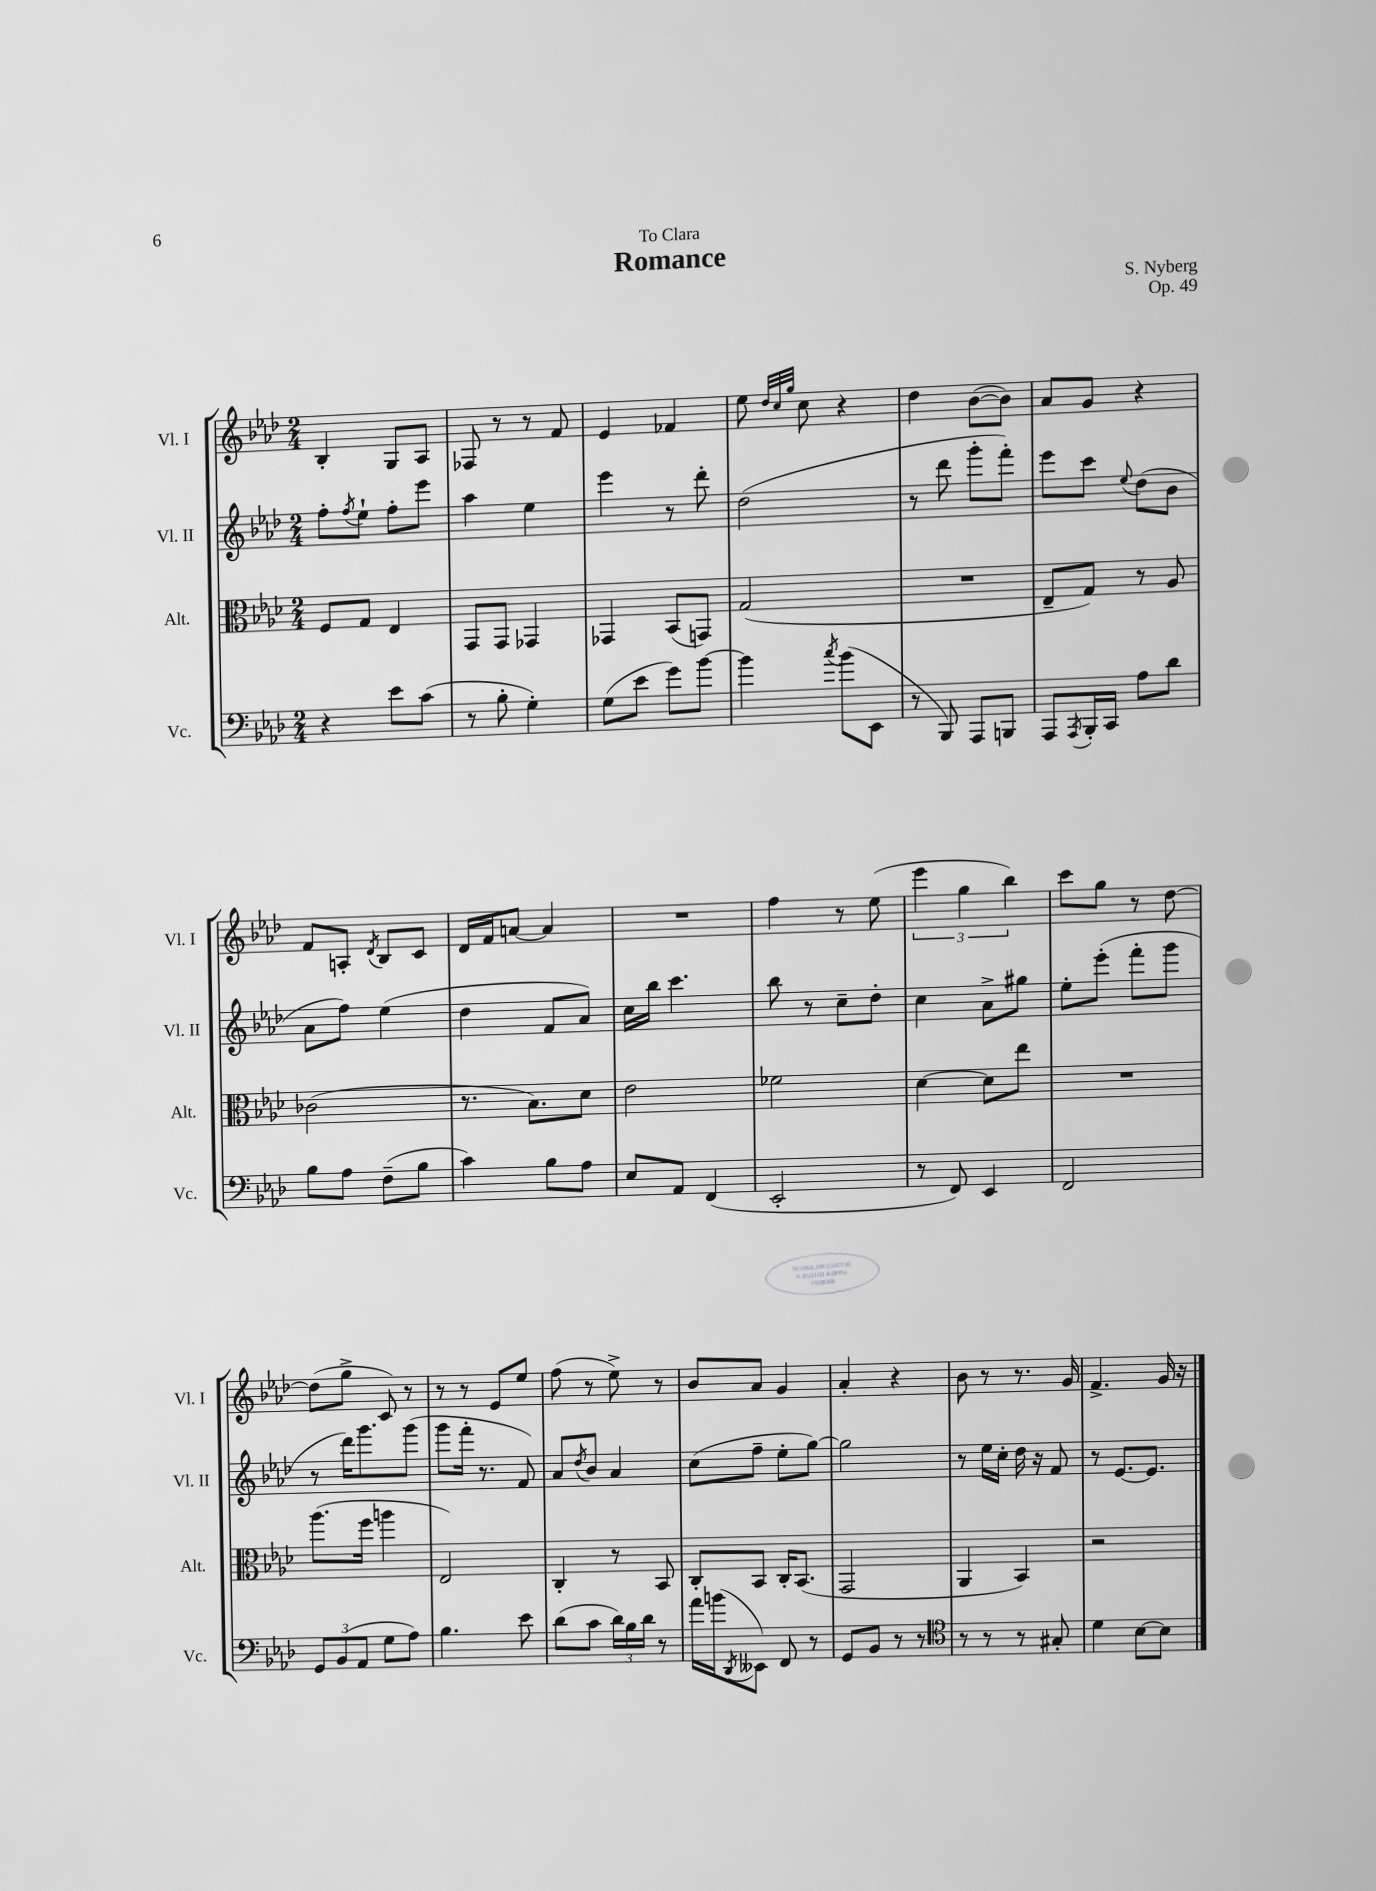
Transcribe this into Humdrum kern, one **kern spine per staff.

**kern	**kern	**kern	**kern
*staff4	*staff3	*staff2	*staff1
*clefF4	*clefC3	*clefG2	*clefG2
*k[b-e-a-d-]	*k[b-e-a-d-]	*k[b-e-a-d-]	*k[b-e-a-d-]
*M2/4	*M2/4	*M2/4	*M2/4
4r	8F	8ff'	4B-'
.	.	8qff	.
.	8G	8ee-`	.
8e-	4E-	8ff'	8G
(8c	.	8eee-	8A-
=	=	=	=
8r	8GG	4aa-	8F-
8B-'	8GG	.	8r
4G')	4GG-	4ee-	8r
.	.	.	8f
=	=	=	=
(8G	4GG-	4eee-	4e-
8e-	.	.	.
8g)	(8BB-	8r	4f-
[8b-	8GG)	8ddd-'	.
=	=	=	=
4b-]	(2G	(2dd-	8ee-
.	.	.	32qqdd-
.	.	.	32qqcc
.	.	.	32qqgg
.	.	.	8cc
8qcc	.	.	.
(8b-	.	.	4r
8EE-	.	.	.
=	=	=	=
8r	2r	8r	4dd-
8BBB-)	.	8ddd-	.
8AAA-	.	8ggg'	([8b-
8BBB	.	8fff')	8b-])
=	=	=	=
8AAA-	8E-~	8eee-	8a-
8qAAA-	.	.	.
16BBB-'	8G)	8ccc	8g
16CC	.	.	.
.	.	8qqee-	.
8A-	8r	(8dd-	4r
8d-	8A-	8b-	.
=	=	=	=
8B-	(2c-	8a-	8f
8A-	.	8ff)	8A'
.	.	.	8qd-
(8F~	.	(4ee-	8B-
8B-	.	.	8c
=	=	=	=
4c)	8.r	4dd-	16d-
.	.	.	16f
.	.	.	[8a
.	8.B-)	.	.
8B-	.	8f	4a]
8A-	8d-	8a-)	.
=	=	=	=
8E-	2e-	16cc	2r
.	.	16bb-	.
8AA-	.	4.ccc	.
(4FF	.	.	.
=	=	=	=
2EE-'	2f-	8bb-	4ff
.	.	8r	.
.	.	8cc~	8r
.	.	8dd-'	(8ee-
=	=	=	=
8r	[4d-	4cc	6eee-
8FF)	.	.	.
.	.	.	6gg
4EE-	8d-]	8a-^	.
.	.	.	6bb-)
.	8ee-	8gg#	.
=	=	=	=
2FF	2r	8ee-'	8ccc
.	.	(8eee-'	8gg
.	.	8fff'	8r
.	.	8ggg	[8dd-
=	=	=	=
12GG	(8.aa-	8r	(8dd-]
(12BB-	.	.	.
.	.	16ddd-)	8gg^
12AA-	.	.	.
.	16ff	8.ggg	.
8G	4aa	.	8c)
8A-)	.	(8ggg	8r
=	=	=	=
4.B-	2E-)	8ggg	8r
.	.	16fff'	8r
.	.	8.r	.
.	.	.	8e-
8e-	.	8f)	8ee-
=	=	=	=
(8d-	4C'	8a-	(8ff
.	.	8qdd-	.
8c	.	8b-	8r
24d-)	8r	4a-	8ee-^)
24B-	.	.	.
24d-	.	.	.
8r	8BB-	.	8r
=	=	=	=
16a-	8C'	(8cc	8b-
(16b	.	.	.
8qDD-	.	.	.
8EE--)	8BB-	8ff~	8a-
8FF	16C'	8ee-'	4g
.	(8.BB-	.	.
8r	.	[8gg)	.
=	=	=	=
8GG	2GG	2gg]	4a-'
8BB-	.	.	.
8r	.	.	4r
8r	.	.	.
=	=	=	=
*clefC4	*	*	*
8r	4AA-	8r	8b-
8r	.	16ee-	8r
.	.	16cc'	.
8r	4BB-)	16dd-	8.r
.	.	16r	.
8G#'	.	8f	.
.	.	.	16g
=	=	=	=
4d-	2r	8r	4.f^
.	.	[8.e-	.
[8B-	.	.	.
.	.	8.e-]	.
8B-]	.	.	16g
.	.	.	16r
==	==	==	==
*-	*-	*-	*-
